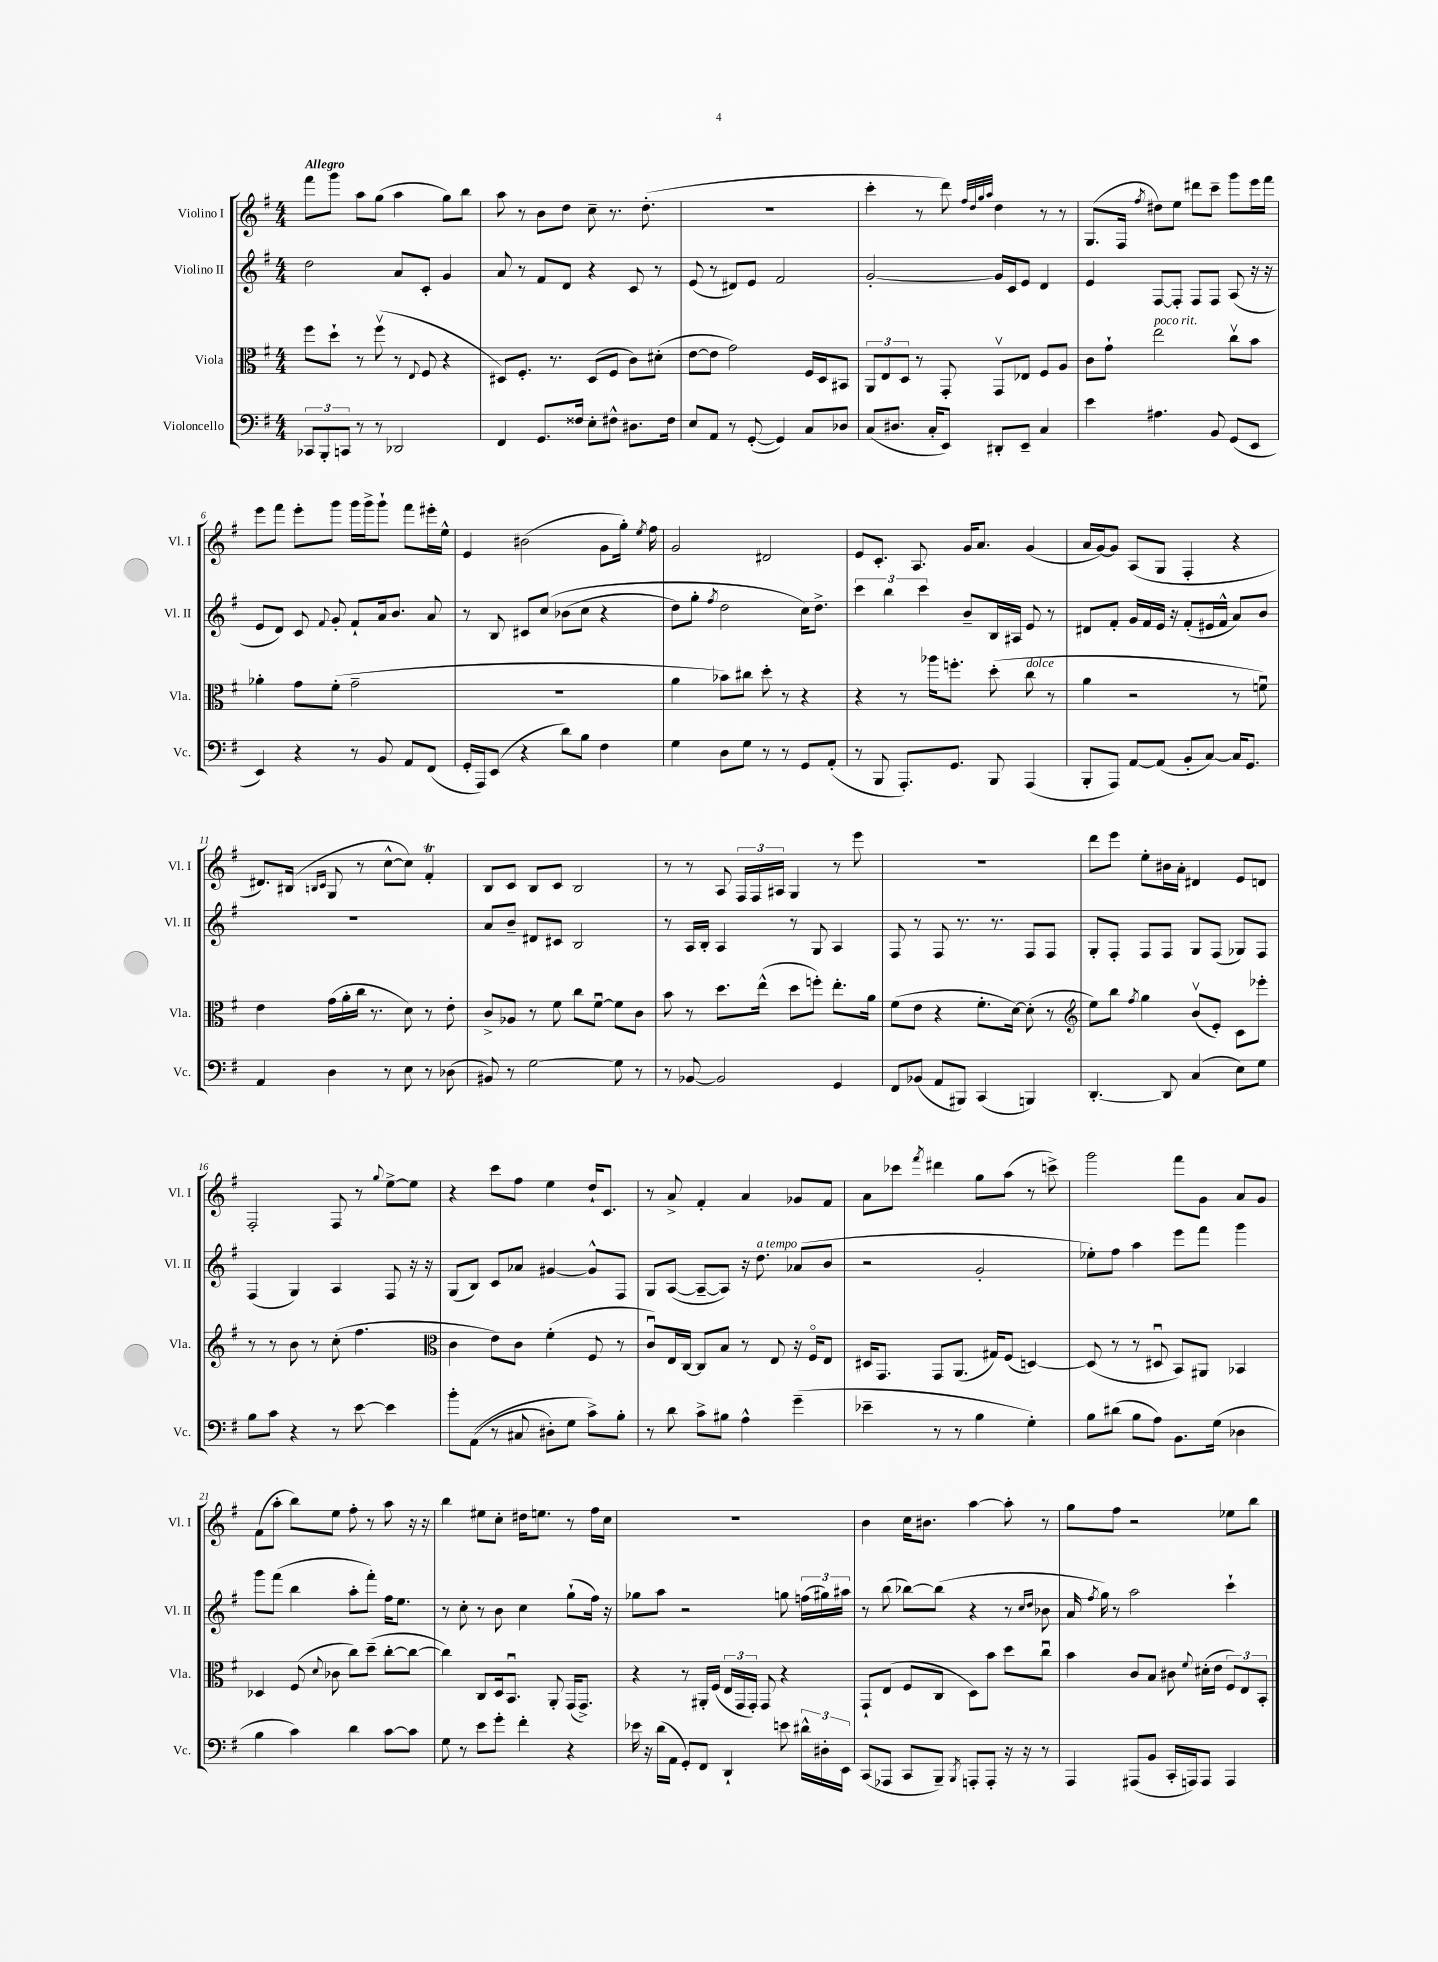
<<
\new StaffGroup <<
\new Staff = "s0" \with { instrumentName = "Violino I" shortInstrumentName = "Vl. I" } {
    \clef treble \key g \major \numericTimeSignature \time 4/4 \tempo "Allegro"
    \autoBeamOff fis'''8[ g'''8] a''8[ g''8]( a''4 g''8[) b''8] |
    a''8 r8 b'8[ d''8] c''8-- r8. d''8.-.( |
    R1 |
    c'''4-. r8 d'''8) \grace { fis''32[ d''32 g''32 a''32] } d''4 r8 r8 |
    g8.[( fis16] \acciaccatura { fis''8 } dis''8[) e''8] dis'''8[ c'''8]-- g'''8[ e'''16 fis'''16] |
    e'''8[ fis'''8] e'''8[-. g'''8] g'''16[ g'''16-> g'''8]-! fis'''8[ eis'''16-. e''16]-^ |
    e'4 bis'2( g'8[ g''16]-.) \acciaccatura { e''8 } fis''16 |
    g'2 dis'2 |
    e'8[ c'8.]-. a8. g'16[ a'8.] g'4( |
    a'16[ g'16~) g'8] a8[( g8] fis4-. r4 |
    dis'8.[) bis16]( \grace { b16[ c'16] } g8 r8 c''8[~-^ c''8]) fis'4-.\trill |
    b8[ c'8] b8[ c'8] b2 |
    r8 r8 a8 \tuplet 3/2 { fis16[ fis16 ais16] } g4 r8 e'''8 |
    R1 |
    d'''8[ e'''8] e''8[-. bis'16 a'16]-. dis'4 e'8[ d'8] |
    fis2-. fis8 r8 \appoggiatura { g''8 } e''8[~-> e''8] |
    r4 c'''8[ fis''8] e''4 d''16[-! c'8.] |
    r8 a'8-> fis'4-. a'4 ges'8[ fis'8] |
    a'8[ ces'''8] \acciaccatura { fis'''8 } dis'''4 g''8[ a''8]( r8 c'''8->) |
    g'''2 fis'''8[ g'8] a'8[ g'8] |
    fis'8[( a''8]-. b''8[) e''8] fis''8-. r8 a''8 r16 r16 |
    b''4 eis''8[ c''8]-. dis''16[ e''8.] r8 fis''16[ c''16] |
    R1 |
    b'4 c''16[ bis'8.] a''4~ a''8-. r8 |
    g''8[ fis''8] r2 ees''8[ b''8] \bar "|." |
}
\new Staff = "s1" \with { instrumentName = "Violino II" shortInstrumentName = "Vl. II" } {
    \clef treble \key g \major \numericTimeSignature \time 4/4
    \autoBeamOff d''2 a'8[ c'8]-. g'4 |
    a'8 r8 fis'8[ d'8] r4 c'8 r8 |
    e'8( r8 dis'8[) e'8] fis'2 |
    g'2~-. g'16[ c'16 e'8] d'4 |
    e'4 fis8[~ fis8]-. fis8[ fis8] a8( r16 r16 |
    e'8[ d'8]) c'8 \appoggiatura { fis'8 } g'8-. fis'8[-! a'16 b'8.] a'8 |
    r8 b8 cis'8[ c''8]\( bes'8[( c''8] r4 |
    d''8[) g''8]-. \acciaccatura { fis''8 } d''2 c''16[\) d''8.]-> |
    \tuplet 3/2 { c'''4 b''4 c'''4 } b'8[-- b16 ais16] e'8 r8 |
    dis'8[ fis'8]-. g'16[ fis'16 e'16] r16 fis'8[-.( eis'16 fis'16]-^ a'8[) b'8] |
    R1 |
    a'8[ b'8]-- dis'8[ cis'8] b2 |
    r8 a16[ b16]-. a4 r8 g8 a4 |
    fis8 r8 fis8 r8. r8. fis8[ fis8] |
    g8[-. fis8]-. fis8[ fis8] g8[ fis8]( ges8[) fis8] |
    fis4( g4) a4 fis8 r16 r16 |
    g8[( b8]) c'8[ aes'8] gis'4~ gis'8[-^ fis8] |
    g8[ a8]~( a8[~-- a8]) r16 d''8.^\markup { \italic "a tempo" } aes'8[( b'8] |
    r2 g'2-. |
    ees''8[-.) fis''8] a''4 e'''8[ fis'''8] g'''4 |
    g'''8[ fis'''8]( b''4 a''8[-. fis'''8]-.) fis''16[ e''8.] |
    r8 c''8-. r8 b'8 c''4 g''8[-!( fis''16]) r16 |
    ges''8[ a''8] r2 g''8 \tuplet 3/2 { f''16[( gis''16) ais''16] } |
    r8 b''8( bes''8[~) bes''8]( r4 r8 \grace { c''16[ d''16] } bes'8 |
    a'16 \acciaccatura { fis''8 } g''16) r8 a''2 c'''4-! \bar "|." |
}
\new Staff = "s2" \with { instrumentName = "Viola" shortInstrumentName = "Vla." } {
    \clef alto \key g \major \numericTimeSignature \time 4/4
    \autoBeamOff fis''8[ d''8]-! r8 fis''8\upbow( r8 \appoggiatura { e8 } fis8 r4 |
    dis8[) fis8.]-. r8. dis8[( fis8] c'8[) dis'8]-.( |
    e'8[~ e'8] g'2) fis16[ d16 bis,8] |
    \tuplet 3/2 { a,8[ e8 d8] } r8 g,8-. g,8[\upbow ees8] fis8[ a8] |
    c'8[ g'8]-! e''2^\markup { \italic "poco rit." } c''8[\upbow b'8] |
    aes'4-. g'8[ fis'8]-.( g'2-- |
    R1 |
    a'4 bes'8[) cis''8] d''8-. r8 r4 |
    r4 r8 aes''16[ f''8.]-. d''8-.( c''8^\markup { \italic "dolce" } r8 |
    a'4 r2 r8 f'8\downbow) |
    e'4 g'16[( a'16-. c''16] r8. d'8) r8 e'8-. |
    c'8[-> aes8] r8 fis'8 c''8[ fis'8]~\downbow fis'8[ c'8] |
    b'8 r8 d''8.[ e''16]-^( d''8[ f''8]-.) e''8.[-. a'16] |
    fis'8[( e'8] r4 fis'8.[-. d'16]~) d'8-.( r8 |
    \clef treble e''8[) b''8] \acciaccatura { fis''8 } g''4 b'8[\upbow( e'8]-.) c'8[ ees'''8]-. |
    r8 r8 b'8 r8 c''8-.( fis''4. |
    \clef alto c'4 e'8[) c'8] fis'4-.( fis8 r8 |
    c'8[\downbow) e16 c16]~ c8[ b8] r8 e8 r16 fis16[\flageolet e8] |
    dis16[ g,8.] g,8[ a,8.]( gis16[) fis8]( d4~) |
    d8( r8 r8 dis8\downbow b,8[) ais,8] bes,4 |
    des4 fis8( \appoggiatura { d'8 } ces'8 c''8[) d''8]--( c''8[~-. c''8]~ |
    c''4) c8[ d16 b,8.]\downbow a,8-. g,16[( g,8.]->) |
    r4 r8 ais,16[-. fis16]( \tuplet 3/2 { e16[ g,16 g,16]-.) } g,8 r4 |
    g,8[-! e8]( fis8[ c8] d8[) b'8] d''8[ c''8]\downbow |
    b'4 c'8[ b8] cis'8 \appoggiatura { fis'8 } dis'16[-.( e'16] \tuplet 3/2 { fis8[) e8 b,8]-. } \bar "|." |
}
\new Staff = "s3" \with { instrumentName = "Violoncello" shortInstrumentName = "Vc." } {
    \clef bass \key g \major \numericTimeSignature \time 4/4
    \autoBeamOff \tuplet 3/2 { ces,8[ b,,8-. c,8] } r8 r8 des,2 |
    fis,4 g,8.[ fisis16] e8[-. fis8]-^ dis8.[ fis16] |
    e8[ a,8] r8 g,8~-.( g,4) c8[ des8] |
    c8[( dis8.] c16[-. e,8]) dis,8[-. e,8]-- c4 |
    e'4 ais4. b,8 g,8[( e,8] |
    e,4) r4 r8 b,8 a,8[ fis,8]( |
    g,16[-. a,,16) e,8]( r4 d'8[) b8] fis4 |
    g4 d8[ g8] r8 r8 g,8[ a,8]-.( |
    r8 b,,8 a,,8.[-.) g,8.] b,,8 a,,4( |
    b,,8[-. a,,8]) a,8[~ a,8]( b,8[-. c8]~) c16[ g,8.] |
    a,4 d4 r8 e8 r8 des8( |
    bis,8) r8 g2~ g8 r8 |
    r8 bes,8~ bes,2 g,4 |
    fis,8[ bes,8]( a,8[ bis,,8]) c,4( b,,4) |
    d,4.~-. d,8 c4( e8[) g8] |
    b8[ c'8] r4 r8 e'8~ e'4 |
    b'8[-. a,8](\( r8 cis8 dis8[-.) g8] c'8[->\) b8]-. |
    r8 d'8 c'8[-> bis8] a4-^ g'4--( |
    ees'4-- r8 r8 b4 g4-.) |
    b8[ dis'8]( b8[ a8]) b,8.[ g16]( des4 |
    b4 c'4) d'4 c'8[~ c'8] |
    g8 r8 e'8[ g'8]-. fis'4-. r4 |
    ees'16 r16 d'16[( a,16] g,8[-.) fis,8] d,4-! e'8 \tuplet 3/2 { dis'16[-^ dis16-. e,16] } |
    c,8[( aes,,8] c,8[ b,,8]--) \acciaccatura { b,,8 } a,,8[-. a,,8]-. r16 r16 r8 |
    a,,4 ais,,8[( b,8] c,16[-. a,,16) a,,8] a,,4 \bar "|." |
}
>>
>>
